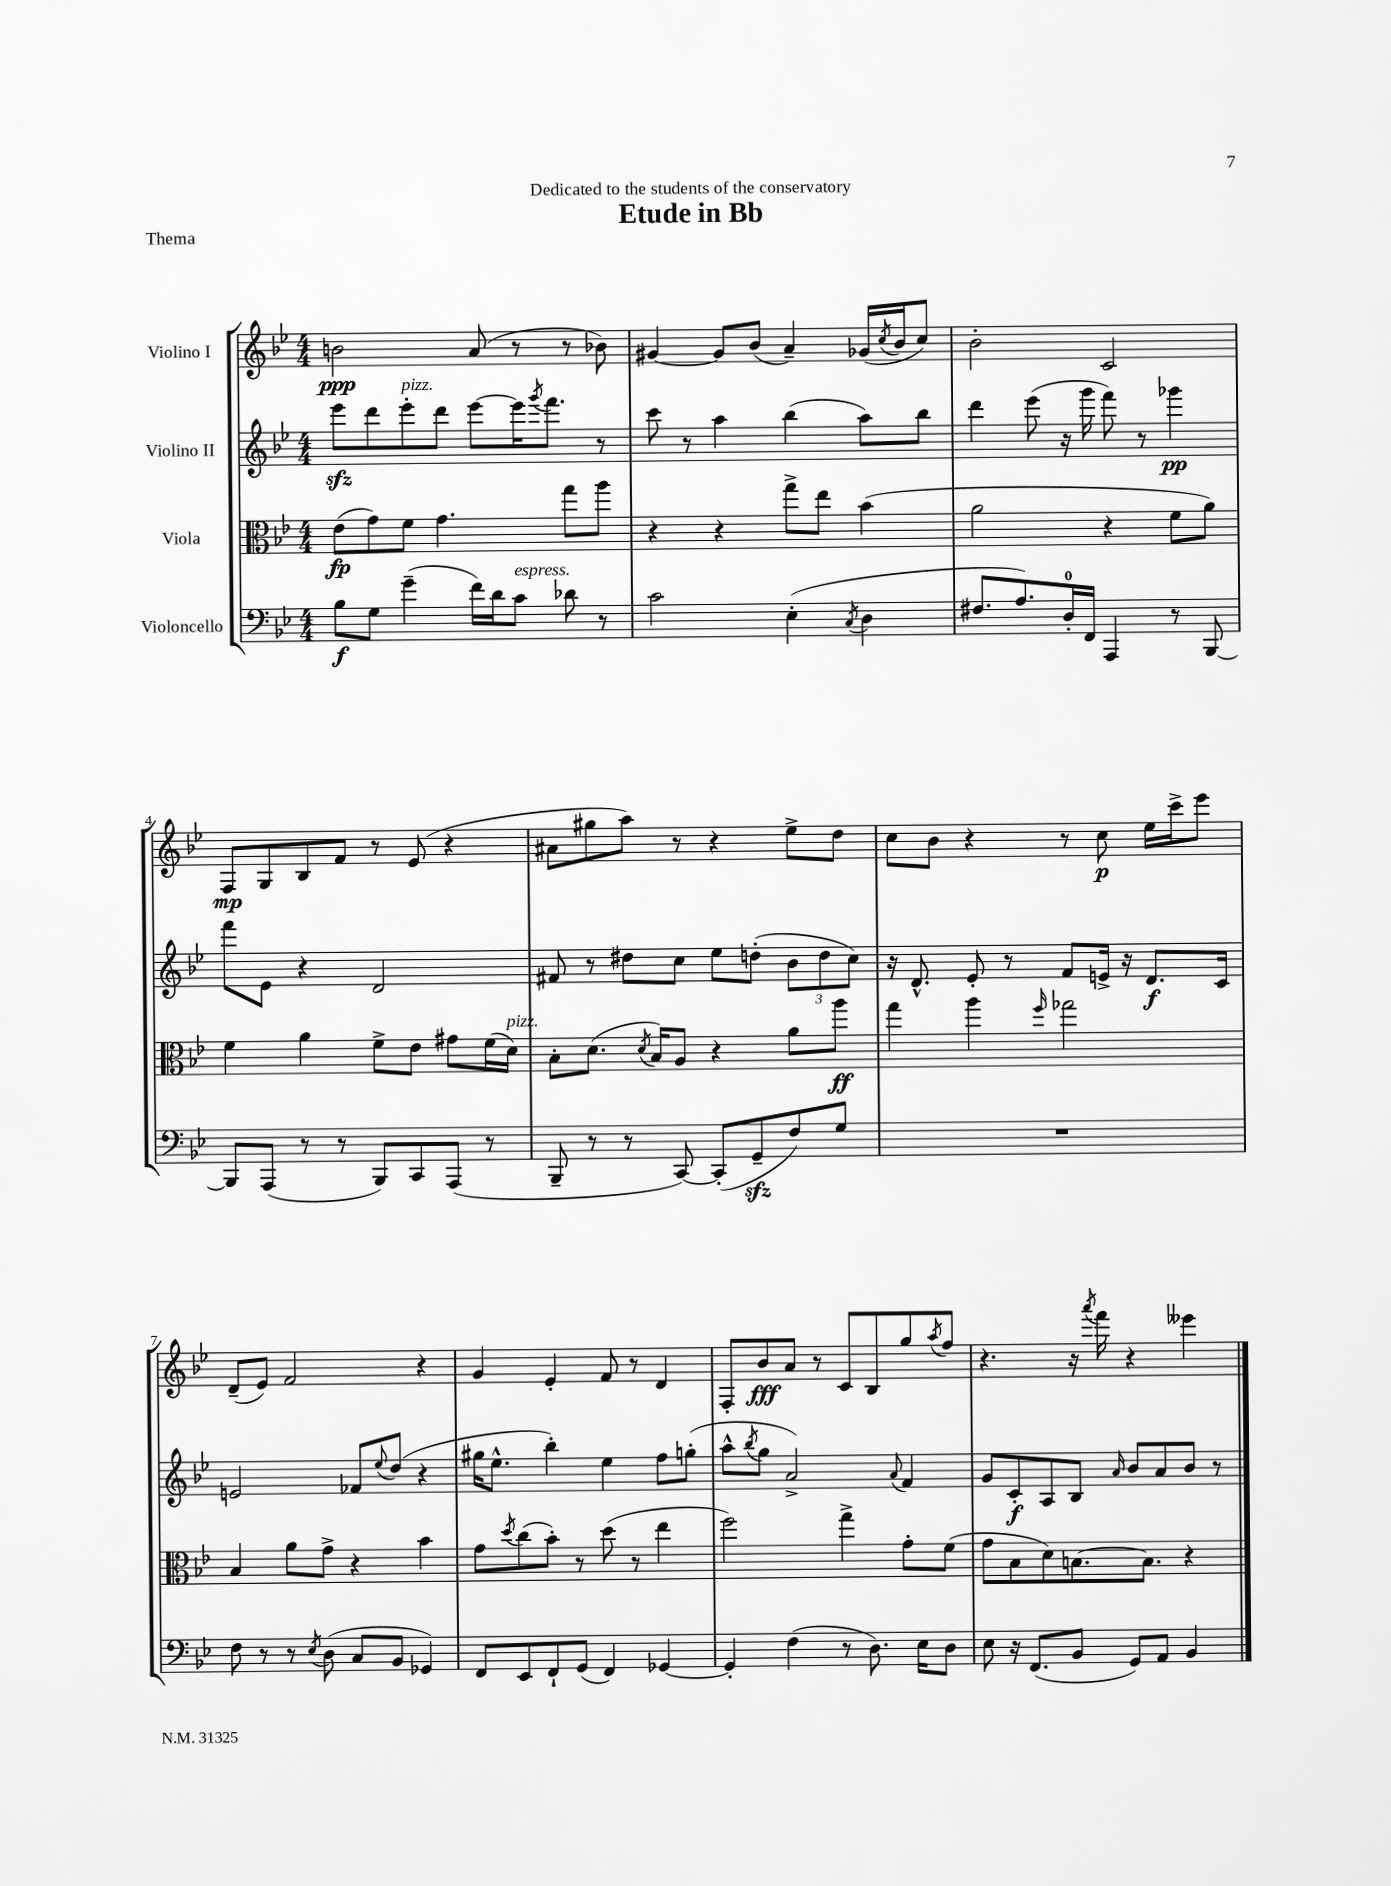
\header { title = "Etude in Bb" dedication = "Dedicated to the students of the conservatory" piece = "Thema" }
<<
\new StaffGroup <<
\new Staff = "s0" \with { instrumentName = "Violino I" } {
    \clef treble \key bes \major \numericTimeSignature \time 4/4
    b'2\ppp a'8( r8 r8 bes'8) |
    gis'4~ gis'8 bes'8( a'4--) ges'16( \acciaccatura { c''8 } bes'16 c''8) |
    bes'2-. c'2 |
    f8\mp g8 bes8 f'8 r8 ees'8( r4 |
    ais'8 gis''8 a''8) r8 r4 ees''8-> d''8 |
    c''8 bes'8 r4 r8 c''8\p ees''16 c'''16-> ees'''8 |
    d'8--( ees'8) f'2 r4 |
    g'4 ees'4-. f'8 r8 d'4 |
    f8-. bes'8\fff a'8 r8 c'8 bes8 g''8 \acciaccatura { a''8 } f''8 |
    r4. r16 \acciaccatura { a'''8 } f'''16 r4 eeses'''4 \bar "|." |
}
\new Staff = "s1" \with { instrumentName = "Violino II" } {
    \clef treble \key bes \major \numericTimeSignature \time 4/4
    ees'''8\sfz d'''8 ees'''8-.^\markup { \italic "pizz." } d'''8 ees'''8~ ees'''16 \acciaccatura { g'''8 } f'''8. r8 |
    c'''8 r8 a''4 bes''4( a''8) bes''8 |
    d'''4 ees'''8( r16 g'''16 f'''8) r8 ges'''4\pp |
    f'''8 ees'8 r4 d'2 |
    fis'8 r8 dis''8 c''8 ees''8 d''8-.( \tuplet 3/2 { bes'8 d''8 c''8) } |
    r16 d'8.-^ ees'8-. r8 f'8 e'16-> r16 d'8.\f c'16 |
    e'2 fes'8 \appoggiatura { ees''8 } d''8( r4 |
    gis''16 ees''8.-^ bes''4-.) ees''4 f''8 g''8-.( |
    a''8-^ \acciaccatura { bes''8 } g''8 a'2->) \appoggiatura { a'8 } f'4 |
    g'8 c'8-.\f a8 bes8 \grace { a'16 } bes'8 a'8 bes'8 r8 \bar "|." |
}
\new Staff = "s2" \with { instrumentName = "Viola" } {
    \clef alto \key bes \major \numericTimeSignature \time 4/4
    ees'8\fp( g'8) f'8 g'4. g''8 a''8 |
    r4 r4 g''8-> ees''8 bes'4( |
    a'2 r4 f'8 a'8) |
    f'4 a'4 f'8-> ees'8 gis'8 f'16( d'16^\markup { \italic "pizz." }) |
    bes8-. d'8.( \acciaccatura { d'8 } bes16) a8 r4 a'8 a''8\ff |
    g''4 a''4 \grace { f''16 } ges''2 |
    bes4 a'8 g'8-> r4 bes'4 |
    g'8 \acciaccatura { d''8 } c''8( bes'8-.) r8 d''8( r8 ees''4 |
    f''2) g''4-> g'8-. f'8( |
    g'8 bes8 d'8) b8.~ b8. r4 \bar "|." |
}
\new Staff = "s3" \with { instrumentName = "Violoncello" } {
    \clef bass \key bes \major \numericTimeSignature \time 4/4
    bes8\f g8 g'4--( f'16) d'16 c'8^\markup { \italic "espress." } des'8 r8 |
    c'2 ees4-.( \acciaccatura { c8 } d4 |
    fis8. a8.) d16-0-. f,16 a,,4 r8 bes,,8~ |
    bes,,8 a,,8( r8 r8 bes,,8) c,8 a,,8( r8 |
    bes,,8-- r8 r8 c,8~) c,8-.( g,8--\sfz f8) g8 |
    R1 |
    f8 r8 r8 \acciaccatura { ees8 } d8( c8 bes,8 ges,4) |
    f,8 ees,8 f,8-! g,8( f,4) ges,4~ |
    ges,4-. f4( r8 d8.) ees16 d8 |
    ees8 r16 f,8.( bes,8 g,8) a,8 bes,4 \bar "|." |
}
>>
>>
